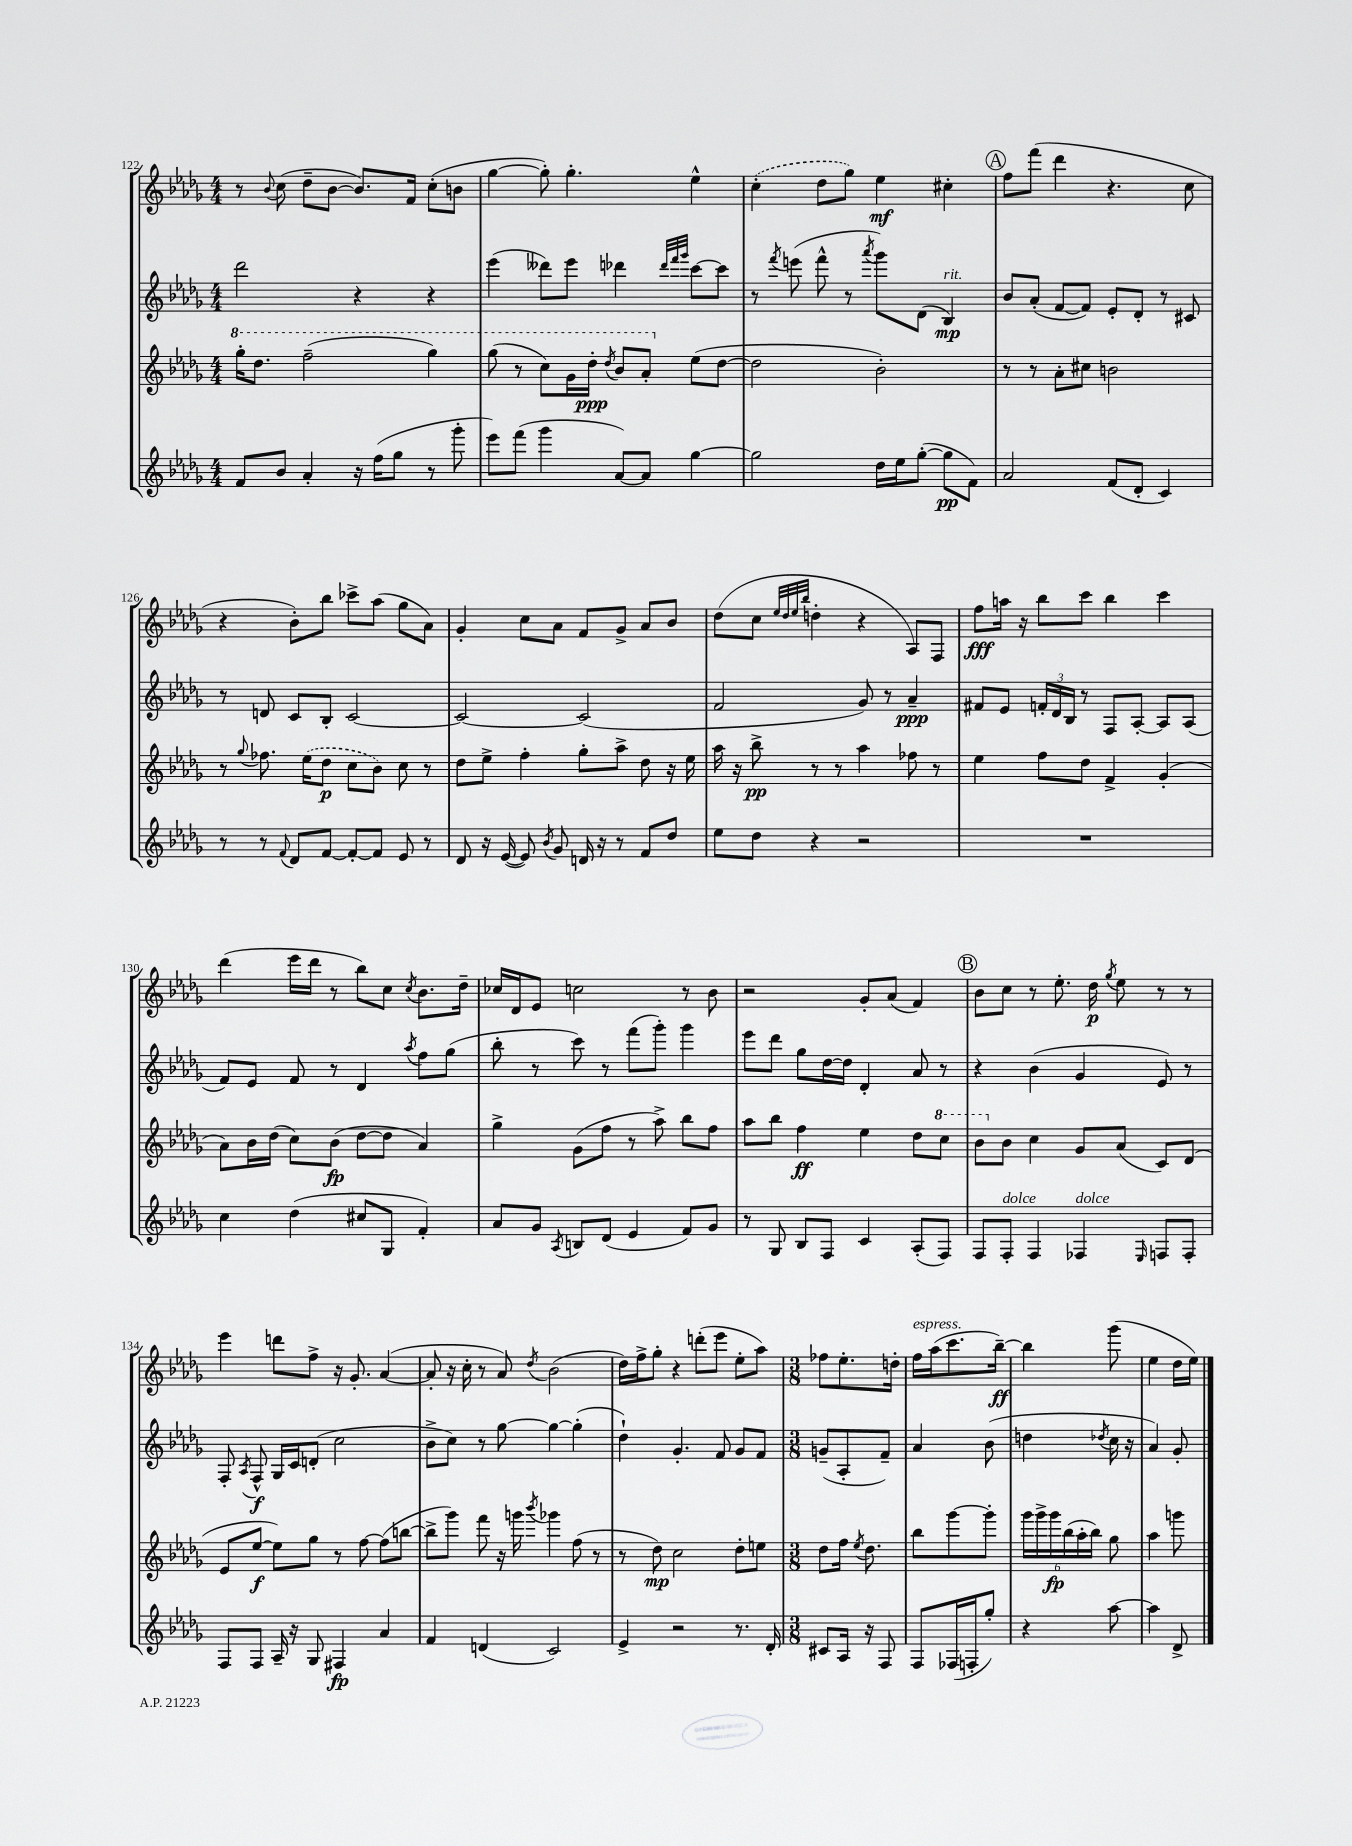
<<
\new StaffGroup <<
\new Staff = "s0" {
    \clef treble \key des \major \numericTimeSignature \time 4/4
    \autoBeamOff r8 \appoggiatura { bes'8 } c''8( des''8[-- bes'8]~ bes'8.[) f'16] c''8[-.( b'8] |
    ges''4~ ges''8-.) ges''4.-. ees''4-^ |
    \once \slurDashed c''4-.( des''8[ ges''8]) ees''4\mf cis''4-. |
    \mark \markup { \circle "A" } f''8[ f'''8]( des'''4 r4. c''8 |
    r4 bes'8[-.) bes''8] ces'''8[-> aes''8]( ges''8[ aes'8]) |
    ges'4-. c''8[ aes'8] f'8[ ges'8]-> aes'8[ bes'8] |
    des''8[( c''8] \grace { ees''32[ des''32 ees''32 bes''32] } d''4-. r4 aes8[) f8] |
    f''8[\fff a''16] r16 bes''8[ c'''8] bes''4 c'''4 |
    des'''4( ees'''16[ des'''16] r8 bes''8[) c''8] \acciaccatura { c''8 } bes'8.[ des''16]-- |
    ces''16[ des'16 ees'8] c''2 r8 bes'8 |
    r2 ges'8[-. aes'8]( f'4) |
    \mark \markup { \circle "B" } bes'8[ c''8] r8 ees''8.-. des''16\p \acciaccatura { ges''8 } ees''8 r8 r8 |
    ees'''4 d'''8[ f''8]-> r16 ges'8.-. aes'4~( |
    aes'8-. r16 c''16-. r8 aes'8) \acciaccatura { des''8 } bes'2( |
    des''16[) f''16-> ges''8]-. r4 d'''8[-.( ees'''8] ees''8[-. aes''8]) |
    \numericTimeSignature \time 3/8 fes''8[ ees''8.-. d''16]-. |
    f''16[^\markup { \italic "espress." } aes''16( c'''8. bes''16]~--\ff) |
    bes''4 ges'''8( |
    ees''4 des''16[ ees''16]) \bar "|." |
}
\new Staff = "s1" {
    \clef treble \key des \major \numericTimeSignature \time 4/4
    \autoBeamOff des'''2 r4 r4 |
    ees'''4( deses'''8[) ees'''8] des'''4 \grace { des'''32[ f'''32 ges'''32] } c'''8[~ c'''8] |
    r8 \acciaccatura { f'''8 } e'''8( f'''8-^ r8 \acciaccatura { aes'''8 } ges'''8[) des'8]( bes4\mp^\markup { \italic "rit." }) |
    \mark \markup { \circle "A" } bes'8[ aes'8]-.( f'8[~ f'8]) ees'8[-. des'8]-. r8 cis'8 |
    r8 d'8 c'8[ bes8]-. c'2~ |
    c'2~ c'2( |
    f'2 ges'8) r8 aes'4--\ppp |
    fis'8[ ees'8] \tuplet 3/2 { f'16[-. des'16 bes16] } r8 f8[ aes8]~-. aes8[ aes8]( |
    f'8[) ees'8] f'8 r8 des'4 \acciaccatura { aes''8 } f''8[ ges''8]( |
    bes''8-. r8 c'''8) r8 f'''8[( ges'''8]-.) ges'''4 |
    ees'''8[ des'''8] ges''8[ des''16~ des''16] des'4-. aes'8 r8 |
    \mark \markup { \circle "B" } r4 bes'4( ges'4 ees'8) r8 |
    f8-. \acciaccatura { aes8 } f8-^\f ges16[ c'16 d'8]-.( c''2 |
    bes'8[-> c''8]) r8 ges''8~ ges''4~ ges''4-.( |
    des''4-!) ges'4.-. f'8 ges'8[ f'8] |
    \numericTimeSignature \time 3/8 g'8[--( aes8-. f'8]--) |
    aes'4 bes'8( |
    d''4 \acciaccatura { des''8 } c''16 r16 |
    aes'4) ges'8-. \bar "|." |
}
\new Staff = "s2" {
    \clef treble \key des \major \numericTimeSignature \time 4/4
    \autoBeamOff \ottava #1 ges'''16[-. des'''8.] f'''2--( ges'''4) |
    ges'''8( r8 c'''8[) ges''16 des'''16]-.\ppp \acciaccatura { des'''8 } bes''8[ aes''8]-. \ottava #0 ees''8[( des''8]~ |
    des''2 bes'2-.) |
    \mark \markup { \circle "A" } r8 r8 aes'8[-. cis''8] b'2 |
    r8 \appoggiatura { ges''8 } fes''8. \once \slurDashed ees''16[( des''8]\p c''8[ bes'8]) c''8 r8 |
    des''8[ ees''8]-> f''4-. ges''8[-. aes''8]-> des''8 r16 ees''16 |
    aes''16 r16 bes''8->\pp r8 r8 aes''4 fes''8 r8 |
    ees''4 f''8[ des''8] f'4-> ges'4-.( |
    aes'8[) bes'16 des''16]( c''8[) bes'8]\fp( des''8[~ des''8] aes'4) |
    ges''4-> ges'8[( f''8] r8 aes''8->) bes''8[ f''8] |
    aes''8[ bes''8] f''4\ff ees''4 des''8[ \ottava #1 c'''8] |
    \mark \markup { \circle "B" } bes''8[ \ottava #0 bes'8] c''4 ges'8[ aes'8]( c'8[) des'8]( |
    ees'8[ ees''8]~\f ees''8[) ges''8] r8 f''8~ f''8[( b''8]~ |
    b''8[-> ges'''8]) f'''8 r16 g'''16 \acciaccatura { bes'''8 } ges'''4 f''8( r8 |
    r8 des''8\mp) c''2 des''8[-. e''8] |
    \numericTimeSignature \time 3/8 des''8[ f''16] \acciaccatura { ees''8 } des''8. |
    bes''8[ ges'''8~ ges'''8]-. |
    \tuplet 6/4 { ges'''16[ ges'''16-> ges'''16\fp bes''16( aes''16-. bes''16]) } ges''8 |
    aes''4 g'''8 \bar "|." |
}
\new Staff = "s3" {
    \clef treble \key des \major \numericTimeSignature \time 4/4
    \autoBeamOff f'8[ bes'8] aes'4-. r16 f''16[( ges''8] r8 ges'''8-. |
    ees'''8[) f'''8]( ges'''4 aes'8[~) aes'8] ges''4~ |
    ges''2 des''16[ ees''16 ges''8]~-.( ges''8[\pp f'8]) |
    \mark \markup { \circle "A" } aes'2 f'8[( des'8]-. c'4) |
    r8 r8 \appoggiatura { f'8 } des'8[ f'8]~ f'8[~-. f'8] ees'8 r8 |
    des'8 r16 ees'16~( ees'8) \acciaccatura { bes'8 } ges'8 d'16 r16 r8 f'8[ des''8] |
    ees''8[ des''8] r4 r2 |
    R1 |
    c''4 des''4( cis''8[ ges8] f'4-.) |
    aes'8[ ges'8] \acciaccatura { aes8 } b8[ des'8]( ees'4 f'8[) ges'8] |
    r8 ges8 bes8[ f8] c'4 aes8[-.( f8]) |
    \mark \markup { \circle "B" } f8[ f8]-.^\markup { \italic "dolce" } f4 fes4^\markup { \italic "dolce" } \grace { ees16 } f8[ f8]-. |
    f8[ f8] aes16-- r16 ges8 fis4\fp aes'4 |
    f'4 d'4( c'2) |
    ees'4-> r2 r8. des'16-. |
    \numericTimeSignature \time 3/8 cis'8[ aes16] r16 f8 |
    f8[ fes16( f16-. ges''8]-.) |
    r4 aes''8~ |
    aes''4 des'8-> \bar "|." |
}
>>
>>
\layout { \context { \Score currentBarNumber = #122 } }
